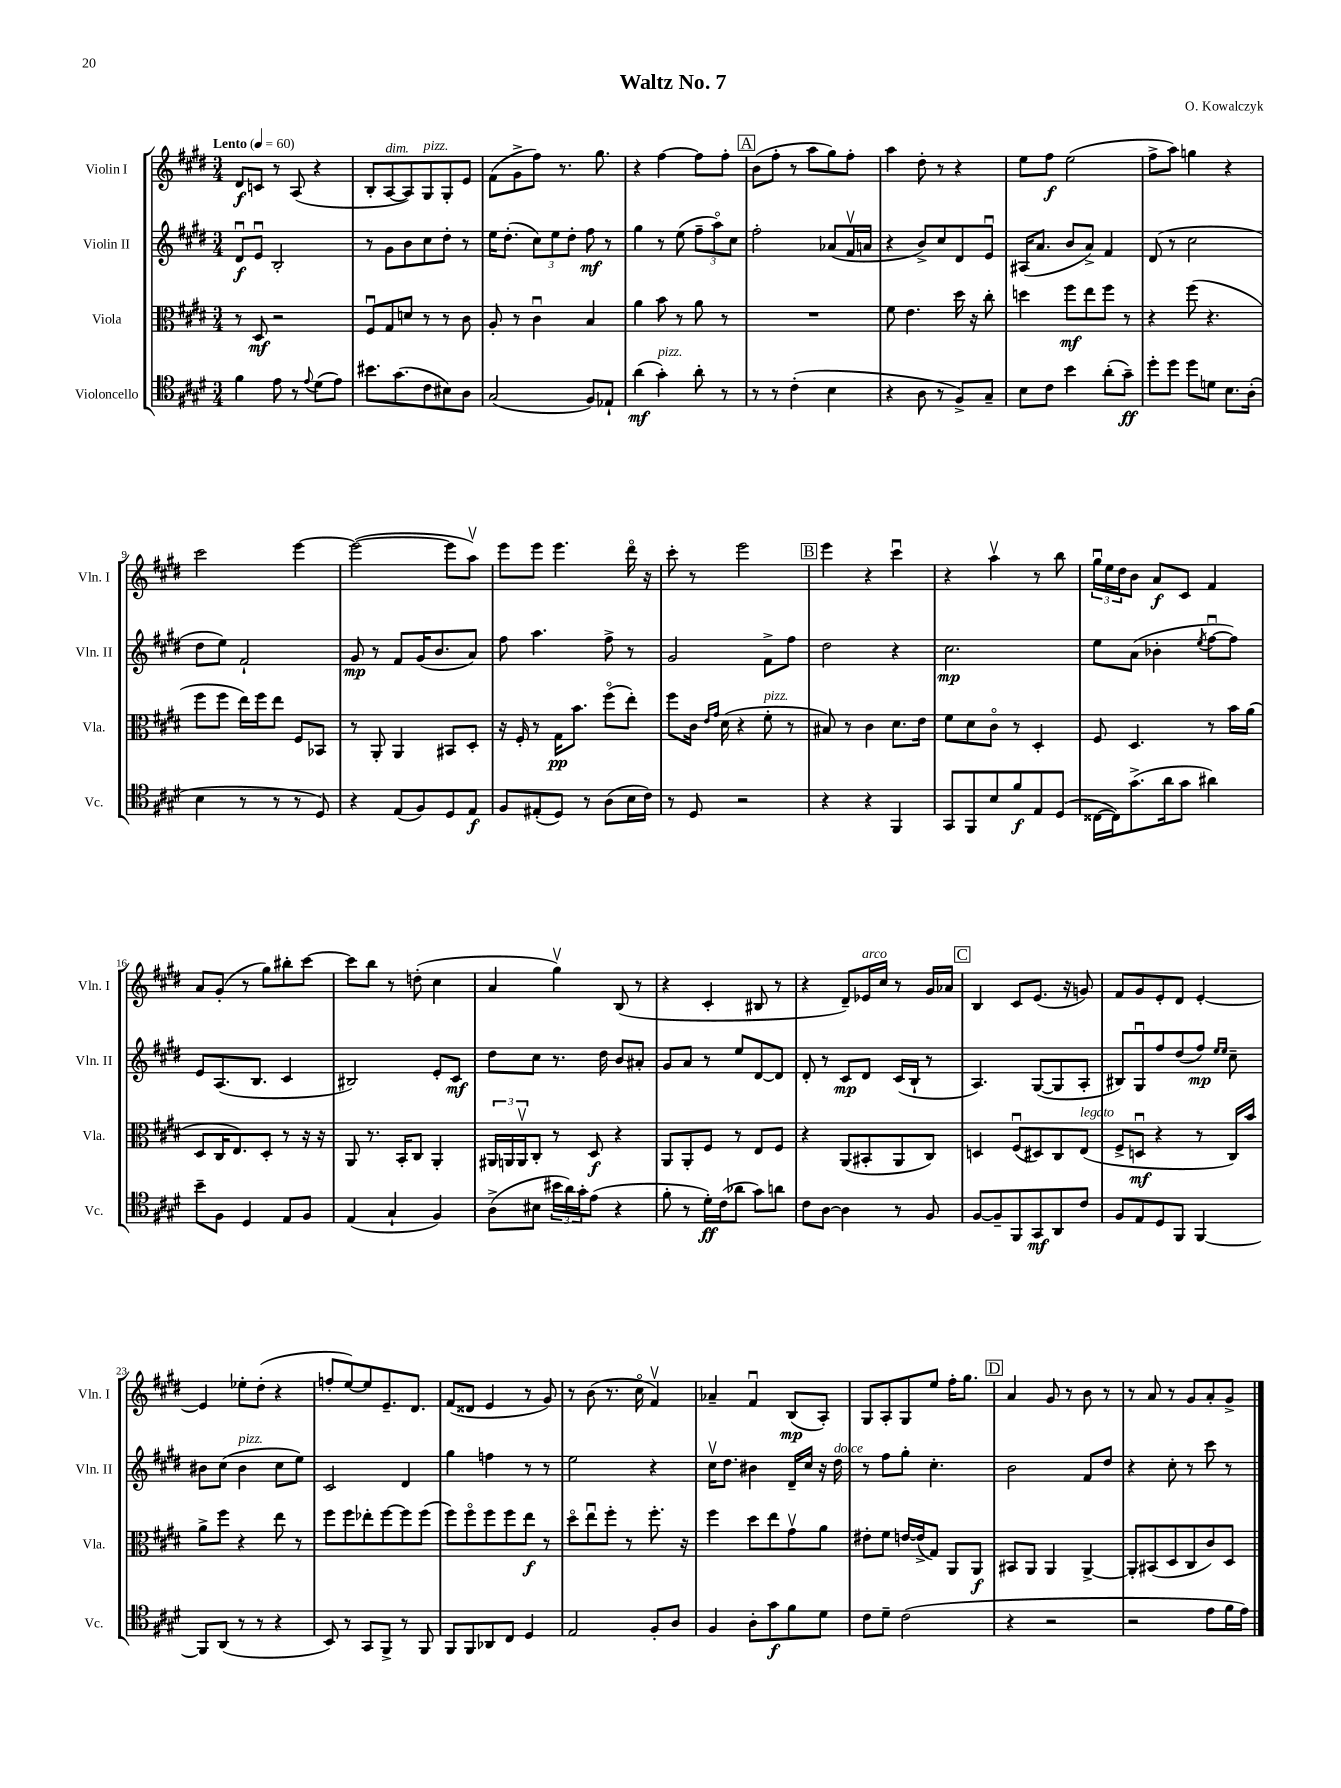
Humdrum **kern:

**kern	**kern	**kern	**kern
*staff4	*staff3	*staff2	*staff1
*clefC4	*clefC3	*clefG2	*clefG2
*k[f#c#g#d#]	*k[f#c#g#d#]	*k[f#c#g#d#]	*k[f#c#g#d#]
*M3/4	*M3/4	*M3/4	*M3/4
*MM60	*MM60	*MM60	*MM60
4f#\	8r	8d#u/L	8d#/L
.	8D#/	8eu/J	8c/J
8e\	2r	2B'/	8r
8r	.	.	(8A/
8qqe/	.	.	.
(8d#\L	.	.	4r
8e\J)	.	.	.
=	=	=	=
8.b#\L	8F#u/L	8r	8B'/L
.	8G#/	8g#\L	[8A/
(8.g#\	.	.	.
.	8d/J	8b\	8A/])
8c#\	8r	8cc#\	8G#/
8B#\)	8r	8dd#'\J	8G#'/
8A\J	8c#\	8r	8e/J
=	=	=	=
(2G#/	8A'/	16ee\LK	(8f#\L
.	.	(8.dd#'\J	.
.	8r	.	8g#^\
.	4c#u\	12cc#\L)	8ff#\J)
.	.	12ee\	.
.	.	.	8.r
.	.	12dd#'\J	.
8F#/L)	4B/	8ff#\	.
.	.	.	8.gg#\
8E-`/J	.	8r	.
=	=	=	=
(4a\	4a\	4gg#\	4r
4g#'\)	8b\	8r	[4ff#\
.	8r	(8ee\	.
8a'\	8a\	12ff#~\L	8ff#\]L
.	.	12aao\)	.
8r	8r	.	8ff#'\J
.	.	12cc#\J	.
=	=	=	=
8r	2.r	2ff#'\	(8b\L
8r	.	.	8ff#'\J
(4c#'\	.	.	8r
.	.	.	8aa\L
4B\	.	(8a-/L	8gg#\)
.	.	16f#v/L	8ff#'\J
.	.	16a/JJ	.
=	=	=	=
4r	8f#\	4r	4aa\
.	4.e\	.	.
8A\	.	8b^/L)	8dd#'\
8r	.	8cc#/	8r
8F#^/L)	16dd#\	8d#/	4r
.	16r	.	.
8G#~/J	8cc#'\	8eu/J	.
=	=	=	=
8B\L	4dd\	(16A#/LK	8ee\L
.	.	8.a/J	.
8c#\J	.	.	8ff#\J
4b\	8ff#\L	8b/L	(2ee\
.	8ee\	8a^/J)	.
(8a'\L	8ff#\J	4f#/	.
8g#~\J)	8r	.	.
=	=	=	=
8dd#'\L	4r	(8d#/	8ff#^\L
8dd#\J	.	8r	8aa\J)
8dd#\L	(8ff#\	2cc#\	4gg\
8d\J	4.r	.	.
8.B\L	.	.	4r
(16A'\Jk	.	.	.
=	=	=	=
4B\	8ff#\L	8dd#\L	2ccc#\
.	8ff#\J	8ee\J)	.
8r	16ee\LL)	2f#`/	.
.	16ff#\J	.	.
8r	8ee\J	.	.
8r	8F#/L	.	[4eee\
8D#/)	8BB-/J	.	.
=	=	=	=
4r	8r	8g#/	(2eee\_
.	8AA'/	8r	.
(8E/L	4AA/	8f#/L	.
8F#/)	.	(16g#/K	.
.	.	8.b/	.
8D#/	8BB#/L	.	8eee\]L
8E/J	8D#'/J	8a/J)	8aav\J)
=	=	=	=
8F#/L	16r	8ff#\	8eee\L
.	16F#'/	.	.
(8E#'/	8r	4.aa\	8eee\J
8D#/J)	16G#\LK	.	4.eee\
.	8.b\J	.	.
8r	.	.	.
(8A\L	(8ff#o\L	8ff#^\	.
16B\L	8ee'\J)	8r	16ddd#o\
16c#\JJ)	.	.	16r
=	=	=	=
8r	8ff#\L	2g#/	8ccc#'\
8D#/	16c#\Jk	.	8r
.	16qqe/LL	.	.
.	16qqg#/JJ	.	.
.	(16d#\	.	.
2r	4r	.	2eee\
.	8f#'\	8f#^\L	.
.	8r	8ff#\J	.
=	=	=	=
4r	8B#/)	2dd#\	4eee\
.	8r	.	.
4r	4c#\	.	4r
4FF#/	8.d#\L	4r	4ccc#u\
.	16e\Jk	.	.
=	=	=	=
8GG#/L	8f#\L	2.cc#\	4r
8FF#/	8d#\	.	.
8B/	8c#o\J	.	4aav\
8f#/	8r	.	.
8E/	4D#'/	.	8r
(8D#/J	.	.	8bb\
=	=	=	=
[16C##\LL	8F#/	8ee\L	24gg#u\LL
.	.	.	24ee\
16C##\]J)	.	.	.
.	.	.	24dd#\J
(8.g#^\	4.D#/	(8a\J	8b\J
.	.	4b-'\	8a/L
16a\k	.	.	.
8g#\J	.	.	8c#/J
.	.	8qee/	.
4a#\)	8r	[8ff#u\L	4f#/
.	16b\LL	8ff#\]J)	.
.	(16a\JJ	.	.
=	=	=	=
8b~\L	8D#/L	8e/L	8a/L
8F#\J	16C#/K	(8.A/	(8g#'/J
.	8.E/)	.	.
4D#/	.	.	8r
.	.	8.B/J	.
.	8D#'/J	.	8gg#\L)
8E/L	8r	4c#/	8bb#'\
8F#/J	16r	.	[8ccc#\J
.	16r	.	.
=	=	=	=
(4E/	8AA/	2B#/)	8ccc#\]L
.	8.r	.	8bb\J
4G#`/	.	.	8r
.	16BB'/LK	.	.
.	8C#/J	.	(8dd'\
4F#/)	4AA'/	8e'/L	4cc#\
.	.	8c#/J	.
=	=	=	=
(8A^\L	24AA#/LL	8dd#\L	4a/
.	24AA/	.	.
.	24AAv/J	.	.
8B#\J	8C#'/J	8cc#\J	.
24b#\LL	8r	8.r	4gg#v\)
24a\)	.	.	.
24g#'\J	.	.	.
(8e\J	8D#/	.	.
.	.	16dd#\	.
4r	4r	8b/L	(8B/
.	.	8a#'/J	8r
=	=	=	=
8f#'\	8AA/L	8g#/L	4r
8r	8AA'/	8a/J	.
16d#'\LL)	8F#/J	8r	4c#'/
(16c#\J	.	.	.
8a-\J	8r	8ee/L	.
8g#\L)	8E/L	[8d#/	8B#/
8a\J	8F#/J	8d#/]J	8r
=	=	=	=
8c#\L	4r	8d#'/	4r
[8A\J	.	8r	.
4A\]	(8AA/L	8c#/L	8d#~/L)
.	8BB#'/	8d#/J	16e-/L
.	.	.	16cc#/JJ
8r	8AA/	(16c#/LL	8r
.	.	16B`/JJ	.
8F#/	8C#/J)	8r	16g#/LL
.	.	.	16a-/JJ
=	=	=	=
[8F#/L	4D/	4.A/)	4B/
8F#~/]	.	.	.
8FF#/	(8F#u/L	.	8c#/L
8GG#/	8D#/)	([8G#/L	(8.e/J
8AA/	8C#/	8G#/]	.
.	.	.	16r
8c#/J	(8E/J	8A'/J	8g/)
=	=	=	=
8F#/L	8F#^/L	8B#/L)	8f#/L
8E/	8Du/J	8G#u/	8g#/
8D#/	4r	8ff#/	8e'/
8FF#/J	.	(8dd#/	8d#/J
[4FF#/	8r	8ff#/J)	[4e'/
.	.	16qqee/LL	.
.	.	16qqee/JJ	.
.	16C#/LL)	8cc#~\	.
.	16b/JJ	.	.
=	=	=	=
8FF#/]L	8a^\L	8b#\L	4e/]
(8AA/J	8ff#\J	(8cc#\J	.
8r	4r	4b#\	8ee-'\L
8r	.	.	(8dd#'\J
4r	8ee\	8cc#\L	4r
.	8r	8ee\J)	.
=	=	=	=
8BB/)	8ff#\L	2c#/	8ff'/L
8r	8ff#\	.	[8ee/)
8GG#/L	8ee-'\	.	8ee/]
8FF#^/J	[8ff#\	.	8.e~/
8r	8ff#\]	4d#/	.
.	.	.	8.d#/J
8FF#/	(8ff#\J	.	.
=	=	=	=
8FF#/L	8ff#\L)	4gg#\	(8f#/L
8FF#/	8ff#o\	.	8d##/J
8AA-/	8ff#\	4ff\	4e/
8C#/J	8ff#\	.	.
4D#/	8ee\J	8r	8r
.	8r	8r	8g#/)
=	=	=	=
2E/	8dd#o\L	2ee\	8r
.	8eeu\	.	(8b\
.	8ff#'\J	.	8.r
.	8r	.	.
.	.	.	16cc#o\
8F#'/L	8.ff#'\	4r	4f#v/)
8A/J	.	.	.
.	16r	.	.
=	=	=	=
4F#/	4ff#\	16cc#v\LK	4a-~/
.	.	8.dd#\J	.
8A'\L	8dd#\L	4b#\	4f#u/
8g#\	8ee\	.	.
8f#\	8g#v\	16d#~/LL	(8B/L
.	.	16cc#/JJ	.
8d#\J	8a\J	16r	8A'/J)
.	.	16dd#\	.
=	=	=	=
8c#\L	8e#'\L	8r	8G#/L
8d#~\J	8f#\J	8ff#\L	8A'/
(2c#\	[16e/LL	8gg#'\J	8G#/
.	(16e^/]J	.	.
.	8G#/J)	4.cc#'\	8ee/J
.	8AA/L	.	16ff#'\LK
.	.	.	8.gg#\J
.	8AA/J	.	.
=	=	=	=
4r	8BB#/L	2b\	4a/
.	8AA/J	.	.
2r	4AA/	.	8g#/
.	.	.	8r
.	[4AA^/	8f#/L	8b\
.	.	8dd#/J	8r
=	=	=	=
2r	8AA'/]L	4r	8r
.	(8BB#/	.	8a/
.	8D#/	8cc#'\	8r
.	8C#/	8r	8g#/L
8e\L	8c#/)	8ccc#\	8a'/
16f#\L	8D#/J	8r	8g#^/J
16e\JJ)	.	.	.
==	==	==	==
*-	*-	*-	*-
